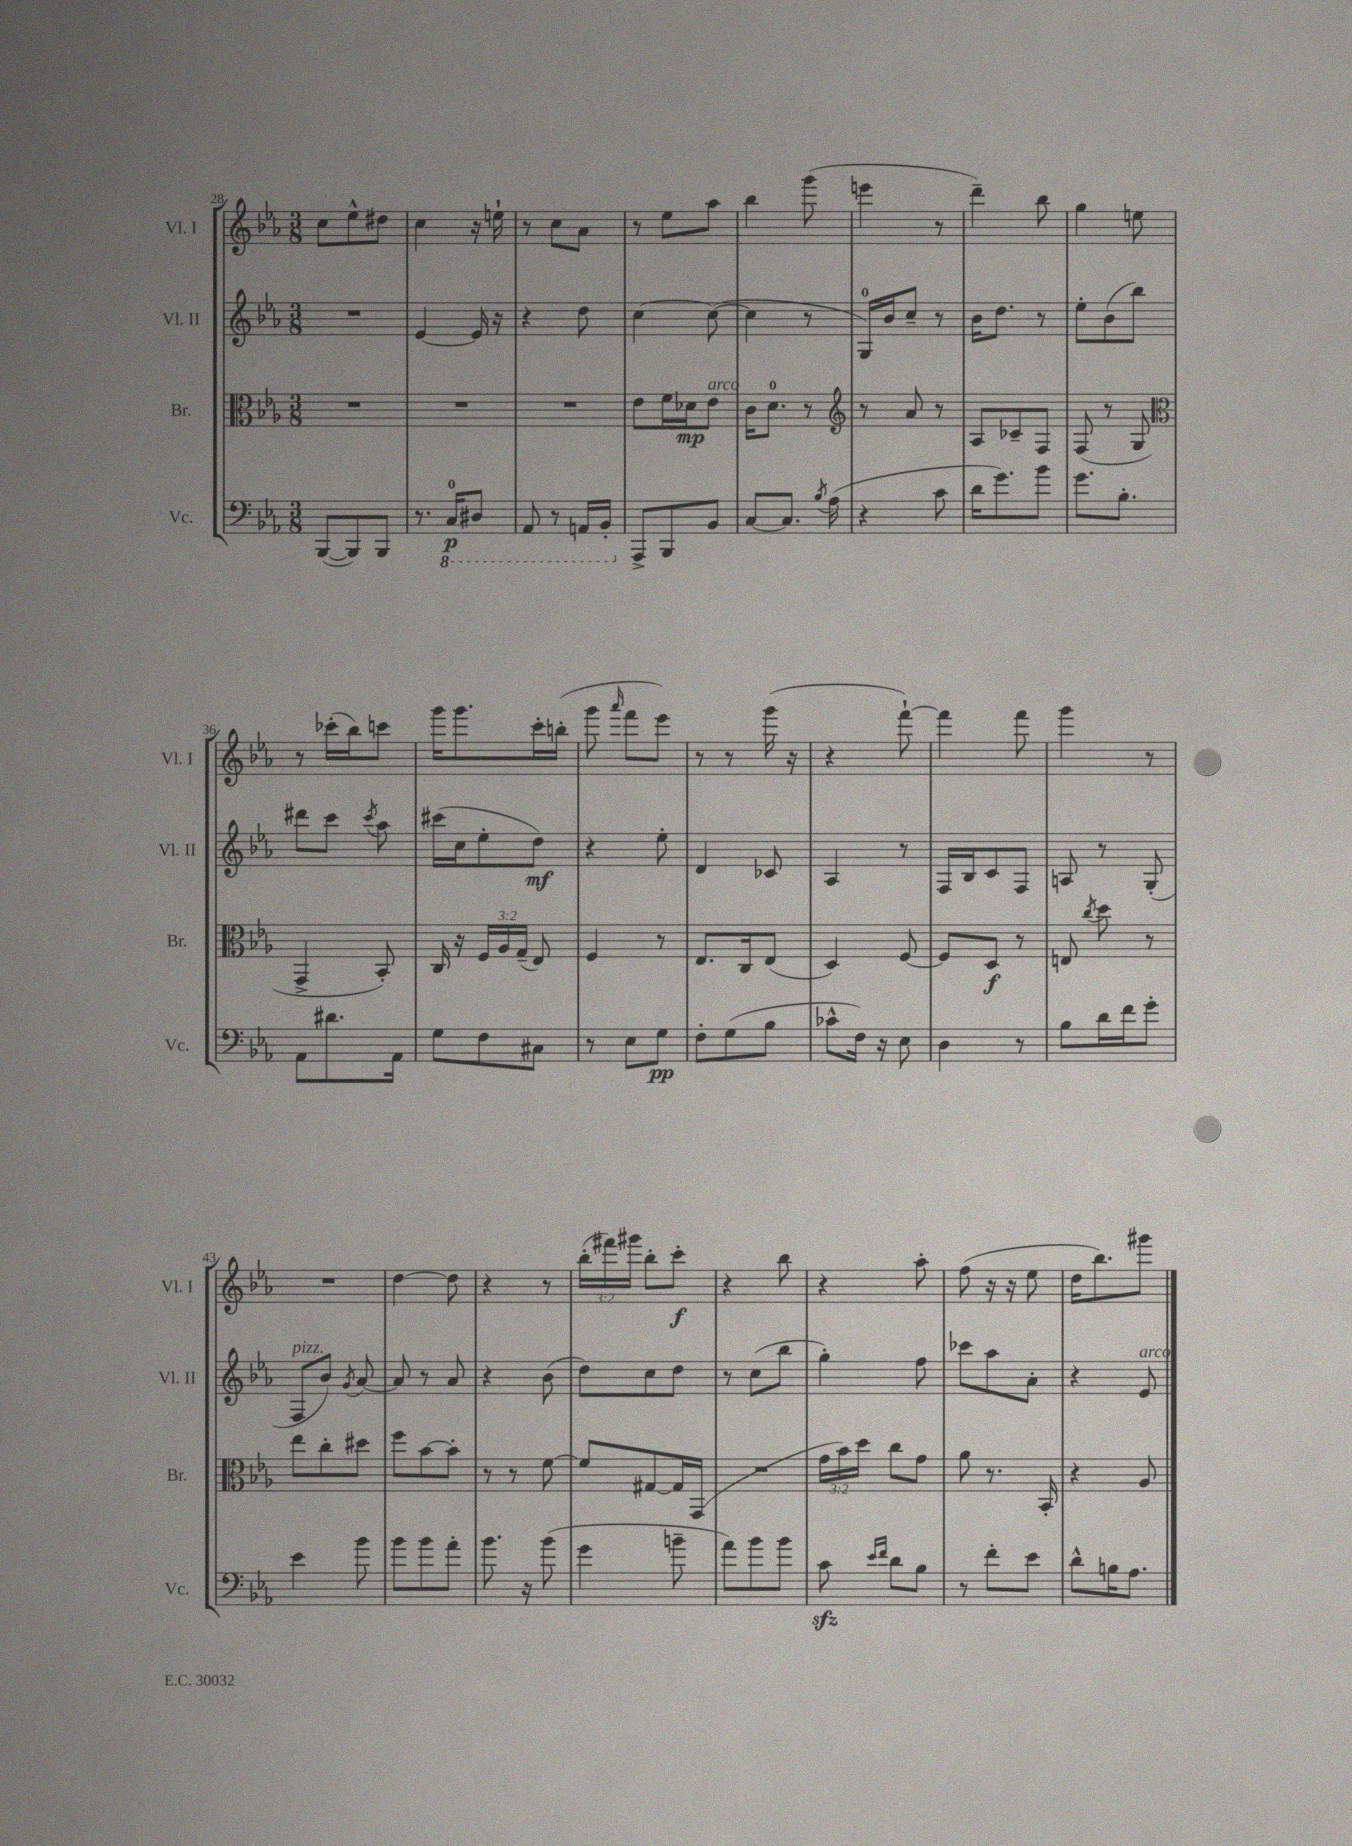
<<
\new StaffGroup <<
\new Staff = "s0" \with { instrumentName = "Vl. I" shortInstrumentName = "Vl. I" } {
    \clef treble \key ees \major \numericTimeSignature \time 3/8 \override Staff.TupletNumber.text = #tuplet-number::calc-fraction-text
    \autoBeamOff c''8[ ees''8-^ dis''8] |
    c''4 r16 e''16-! |
    r8 c''8[ aes'8] |
    r8 ees''8[ aes''8] |
    bes''4 g'''8( |
    e'''4 r8 |
    d'''4--) bes''8 |
    g''4 e''8 |
    r8 ces'''16[-.( bes''16) c'''8] |
    g'''16[ g'''8. c'''16-. b''16]-.( |
    g'''8 \grace { aes'''16 } f'''8[ ees'''8]) |
    r8 r8 g'''16( r16 |
    r4 f'''8~-!) |
    f'''4 f'''8 |
    g'''4 r8 |
    R4. |
    d''4~ d''8 |
    r4 r8 |
    \tuplet 3/2 { bes''16[-.( fis'''16) gis'''16] } bes''8[-. c'''8]-.\f |
    r4 bes''8 |
    r4 aes''8-. |
    f''8( r16 r16 ees''8 |
    d''16[ bes''8.) gis'''8] \bar "|." |
}
\new Staff = "s1" \with { instrumentName = "Vl. II" shortInstrumentName = "Vl. II" } {
    \clef treble \key ees \major \numericTimeSignature \time 3/8
    \autoBeamOff R4. |
    ees'4~ ees'16 r16 |
    r4 d''8 |
    c''4~ c''8~( |
    c''4 r8 |
    g16[-0) bes'16 c''8]-- r8 |
    bes'16[ d''8.] r8 |
    ees''8[-. bes'8( bes''8]) |
    dis'''8[ c'''8] \acciaccatura { c'''8 } aes''8 |
    cis'''16[( c''16 ees''8-. d''8]\mf) |
    r4 ees''8-. |
    d'4 ces'8 |
    aes4 r8 |
    f16[ bes16 c'8 f8] |
    a8 r8 g8-.( |
    f8[^\markup { \italic "pizz." } bes'8]) \acciaccatura { g'8 } aes'8~ |
    aes'8 r8 aes'8 |
    r4 bes'8( |
    d''8[) c''8 d''8] |
    r8 c''8[( bes''8] |
    g''4-.) f''8 |
    ces'''8[ aes''8 aes'8]-. |
    r4 ees'8^\markup { \italic "arco" } \bar "|." |
}
\new Staff = "s2" \with { instrumentName = "Br." shortInstrumentName = "Br." } {
    \clef alto \key ees \major \numericTimeSignature \time 3/8 \override Staff.TupletNumber.text = #tuplet-number::calc-fraction-text
    \autoBeamOff R4. |
    R4. |
    R4. |
    ees'8[ f'16 des'16\mp ees'8]^\markup { \italic "arco" } |
    c'16[ d'8.]-0 r8 |
    \clef treble r8 aes'8 r8 |
    aes8[ ces'8-- f8] |
    f8( r8 g8 |
    \clef alto g,4-> bes,8-.) |
    c16 r16 \tuplet 3/2 { f16[ aes16 g16]--( } ees8) |
    f4 r8 |
    ees8.[ c16 ees8]( |
    d4) f8~ |
    f8[ d8]\f r8 |
    e8 \acciaccatura { c''8 } d''8 r8 |
    ees''8[ c''8-. dis''8] |
    f''8[ bes'8~ bes'8]-. |
    r8 r8 f'8~ |
    f'8[ gis8~ gis16 g,16]( |
    R4. |
    \tuplet 3/2 { g'16[ bes'16) d''16] } c''8[ g'8] |
    aes'8 r8. bes,16-. |
    r4 aes8 \bar "|." |
}
\new Staff = "s3" \with { instrumentName = "Vc." shortInstrumentName = "Vc." } {
    \clef bass \key ees \major \numericTimeSignature \time 3/8
    \autoBeamOff bes,,8[~( bes,,8) bes,,8] |
    r8. \ottava #-1 c,16[-0\p dis,8] |
    aes,,8 r8 a,,16[ bes,,16]-. \ottava #0 |
    aes,,8[-> bes,,8 bes,8] |
    c8[~ c8.] \acciaccatura { bes8 } aes16( |
    r4 c'8 |
    d'16[ g'8.) bes'8] |
    g'8.[ bes8.]-. |
    aes,8[ dis'8. aes,16] |
    g8[ f8 cis8] |
    r8 ees8[ g8]\pp |
    f8[-. g8( bes8] |
    ces'8[-^ f16]) r16 ees8 |
    d4 r8 |
    bes8[ d'16 f'16 g'8]-. |
    ees'4 bes'8 |
    bes'8[ bes'8 aes'8]-. |
    bes'8. r16 bes'8( |
    g'4 b'8-- |
    aes'8[) bes'8 bes'8] |
    c'8\sfz \grace { ees'16[ f'16] } d'8[ bes8] |
    r8 f'8[-. ees'8] |
    d'8[-^ b16 aes8.] \bar "|." |
}
>>
>>
\layout { \context { \Score currentBarNumber = #28 } }
